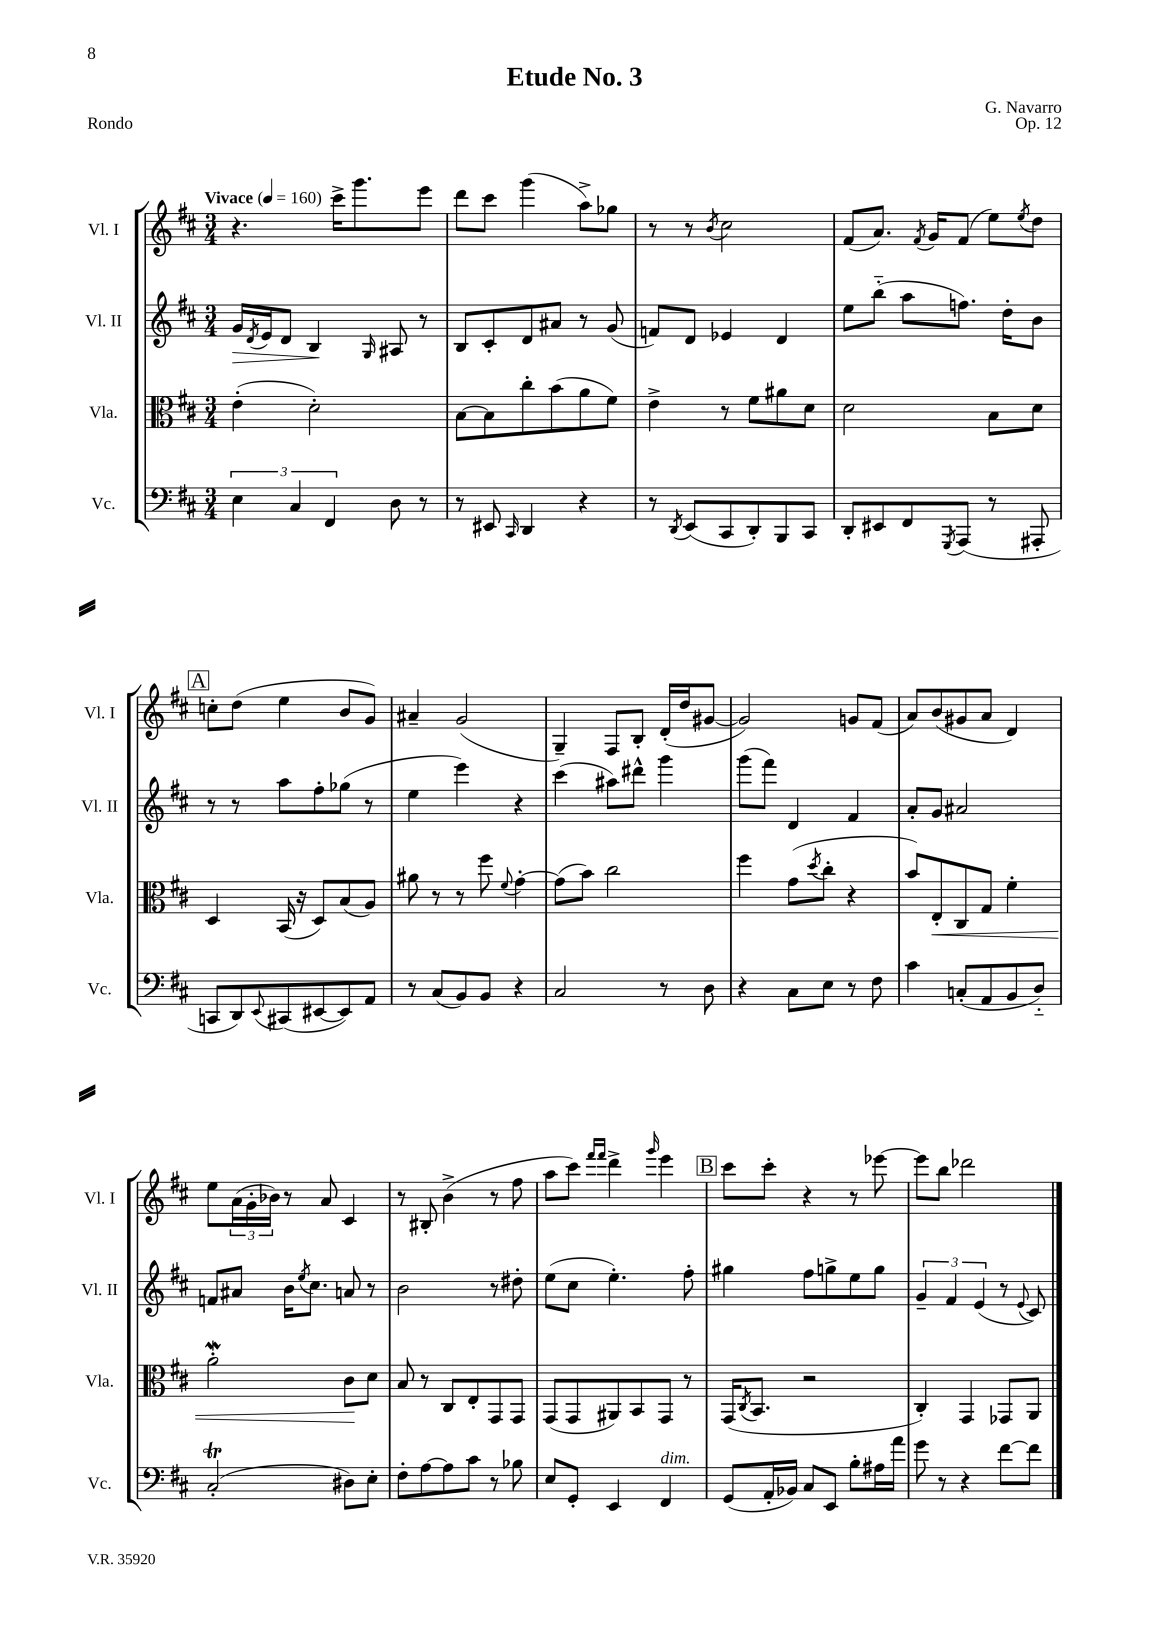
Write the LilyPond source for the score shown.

\header { title = "Etude No. 3" composer = "G. Navarro" opus = "Op. 12" piece = "Rondo" }
<<
\new StaffGroup <<
\new Staff = "s0" \with { instrumentName = "Vl. I" shortInstrumentName = "Vl. I" } {
    \clef treble \key d \major \numericTimeSignature \time 3/4 \tempo "Vivace" 4 = 160
    r4. cis'''16-> g'''8. e'''8 |
    d'''8 cis'''8 g'''4( a''8->) ges''8 |
    r8 r8 \acciaccatura { b'8 } cis''2 |
    fis'8( a'8.) \acciaccatura { fis'8 } g'16 fis'8( e''8) \acciaccatura { e''8 } d''8 |
    \mark \markup { \box "A" } c''8-. d''8( e''4 b'8 g'8) |
    ais'4-- g'2( |
    g4--) fis8 b8-. d'16-.( d''16 gis'8~ |
    gis'2) g'8 fis'8( |
    a'8) b'8( gis'8 a'8 d'4) |
    e''8 \tuplet 3/2 { a'16( g'16-. bes'16) } r8 a'8 cis'4 |
    r8 bis8-. b'4->( r8 fis''8 |
    a''8 cis'''8) \grace { fis'''16 fis'''16 } d'''4-> \grace { g'''16 } e'''4 |
    \mark \markup { \box "B" } cis'''8 cis'''8-. r4 r8 ees'''8~ |
    ees'''8 b''8 des'''2 \bar "|." |
}
\new Staff = "s1" \with { instrumentName = "Vl. II" shortInstrumentName = "Vl. II" } {
    \clef treble \key d \major \numericTimeSignature \time 3/4
    g'16\> \acciaccatura { d'8 } e'16 d'8 b4\! \grace { g16 } ais8 r8 |
    b8 cis'8-. d'8 ais'8 r8 g'8( |
    f'8) d'8 ees'4 d'4 |
    e''8 b''8-_( a''8 f''8.) d''16-. b'8 |
    \mark \markup { \box "A" } r8 r8 a''8 fis''8-. ges''8( r8 |
    e''4 e'''4) r4 |
    cis'''4( ais''8) dis'''8-^ g'''4 |
    g'''8( fis'''8) d'4 fis'4 |
    a'8-. g'8 ais'2 |
    f'8 ais'8 b'16 \acciaccatura { e''8 } cis''8. a'8 r8 |
    b'2 r8 dis''8-. |
    e''8( cis''8 e''4.-.) fis''8-. |
    \mark \markup { \box "B" } gis''4 fis''8 g''8-> e''8 g''8 |
    \tuplet 3/2 { g'4-- fis'4 e'4( } r8 \appoggiatura { e'8 } cis'8) \bar "|." |
}
\new Staff = "s2" \with { instrumentName = "Vla." shortInstrumentName = "Vla." } {
    \clef alto \key d \major \numericTimeSignature \time 3/4
    e'4-.( d'2-.) |
    b8~ b8 cis''8-. b'8( a'8 fis'8) |
    e'4-> r8 fis'8 ais'8 d'8 |
    d'2 b8 d'8 |
    \mark \markup { \box "A" } d4 b,16( r16 d8) b8( a8) |
    ais'8 r8 r8 fis''8 \appoggiatura { fis'8 } g'4~-. |
    g'8( b'8) cis''2 |
    fis''4 g'8( \acciaccatura { d''8 } cis''8-. r4 |
    b'8) e8-.\< cis8 g8 fis'4-. |
    a'2-.\mordent cis'8\! d'8 |
    b8 r8 cis8 e8-. g,8 g,8 |
    g,8( g,8 ais,8) b,8 g,8 r8 |
    \mark \markup { \box "B" } g,16( \acciaccatura { cis8 } b,8. r2 |
    cis4-.) g,4 ges,8 a,8 \bar "|." |
}
\new Staff = "s3" \with { instrumentName = "Vc." shortInstrumentName = "Vc." } {
    \clef bass \key d \major \numericTimeSignature \time 3/4
    \tuplet 3/2 { e4 cis4 fis,4 } d8 r8 |
    r8 eis,8 \grace { cis,16 } d,4 r4 |
    r8 \acciaccatura { d,8 } e,8( cis,8 d,8-.) b,,8 cis,8 |
    d,8-. eis,8 fis,8 \acciaccatura { g,,8 } a,,8( r8 ais,,8-. |
    \mark \markup { \box "A" } c,8 d,8) \appoggiatura { e,8 } cis,8( eis,8~ eis,8) a,8 |
    r8 cis8( b,8) b,8 r4 |
    cis2 r8 d8 |
    r4 cis8 e8 r8 fis8 |
    cis'4 c8-.( a,8 b,8 d8-_) |
    cis2-.\trill( dis8) e8-. |
    fis8-. a8~ a8 cis'8 r8 bes8 |
    e8 g,8-. e,4 fis,4^\markup { \italic "dim." } |
    \mark \markup { \box "B" } g,8( a,16-. bes,16) cis8 e,8 b8-. ais16 a'16 |
    g'8 r8 r4 fis'8~ fis'8 \bar "|." |
}
>>
>>
\layout { \context { \Score \remove "Bar_number_engraver" } }
